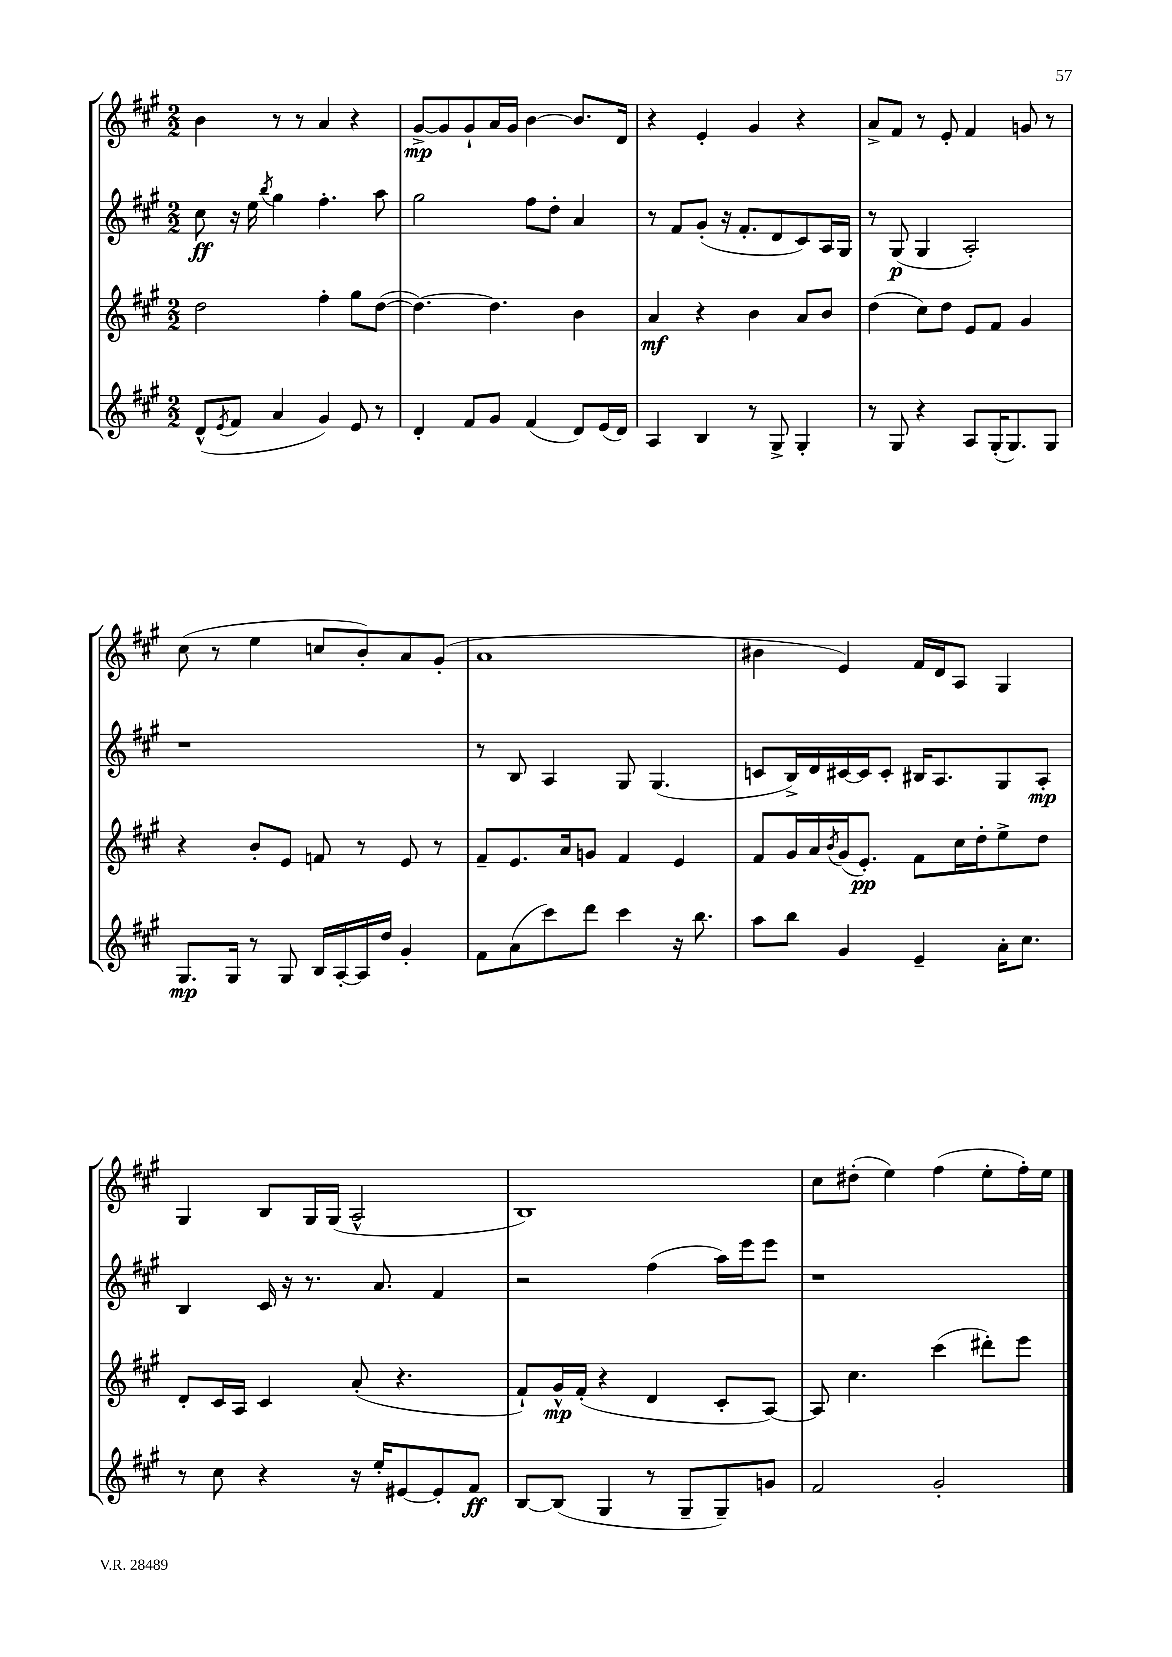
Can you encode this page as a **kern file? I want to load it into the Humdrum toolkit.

**kern	**dynam	**kern	**dynam	**kern	**dynam	**kern	**dynam
*part4	*part4	*part3	*part3	*part2	*part2	*part1	*part1
*staff4	*staff4	*staff3	*staff3	*staff2	*staff2	*staff1	*staff1
*clefG2	*	*clefG2	*	*clefG2	*	*clefG2	*
*k[f#c#g#]	*	*k[f#c#g#]	*	*k[f#c#g#]	*	*k[f#c#g#]	*
*M2/2	*	*M2/2	*	*M2/2	*	*M2/2	*
=12	=12	=12	=12	=12	=12	=12	=12
(8d^^/L	.	2dd\	.	8cc#\	ff	4b\	.
8qe/	.	.	.	.	.	.	.
8f#/J	.	.	.	16r	.	.	.
.	.	.	.	16ee\	.	.	.
.	.	.	.	8qbb/	.	.	.
4a/	.	.	.	4gg#\	.	8r	.
.	.	.	.	.	.	8r	.
4g#/)	.	4ff#'\	.	4.ff#'\	.	4a/	.
8e/	.	8gg#\L	.	.	.	4r	.
8r	.	([8dd\J	.	8aa\	.	.	.
=13	=13	=13	=13	=13	=13	=13	=13
4d'/	.	4.dd\_)	.	2gg#\	.	[8g#^/L	mp
.	.	.	.	.	.	8g#/]	.
8f#/L	.	.	.	.	.	8g#`/	.
8g#/J	.	4.dd\]	.	.	.	16a/L	.
.	.	.	.	.	.	16g#/JJ	.
(4f#/	.	.	.	8ff#\L	.	[4b\	.
.	.	.	.	8dd'\J	.	.	.
8d/L)	.	4b\	.	4a/	.	8.b/L]	.
(16e/L	.	.	.	.	.	.	.
16d/JJ)	.	.	.	.	.	16d/Jk	.
=14	=14	=14	=14	=14	=14	=14	=14
4A/	.	4a/	mf	8r	.	4r	.
.	.	.	.	8f#/L	.	.	.
4B/	.	4r	.	(8g#'/J	.	4e'/	.
.	.	.	.	16r	.	.	.
.	.	.	.	8.f#'/L	.	.	.
8r	.	4b\	.	.	.	4g#/	.
8G#^/	.	.	.	8d/	.	.	.
4G#'/	.	8a/L	.	8c#/)	.	4r	.
.	.	8b/J	.	16A/L	.	.	.
.	.	.	.	16G#/JJ	.	.	.
=15	=15	=15	=15	=15	=15	=15	=15
8r	.	(4dd\	.	8r	.	8a^/L	.
8G#/	.	.	.	(8G#/	p	8f#/J	.
4r	.	8cc#\L)	.	4G#/	.	8r	.
.	.	8dd\J	.	.	.	8e'/	.
8A/L	.	8e/L	.	2A'/)	.	4f#/	.
(16G#'/K	.	8f#/J	.	.	.	.	.
8.G#/)	.	.	.	.	.	.	.
.	.	4g#/	.	.	.	8gn/	.
8G#/J	.	.	.	.	.	8r	.
!!LO:LB:g=z
=16	=16	=16	=16	=16	=16	=16	=16
8.G#/L	mp	4r	.	1r	.	(8cc#\	.
.	.	.	.	.	.	8r	.
16G#/Jk	.	.	.	.	.	.	.
8r	.	8b'/L	.	.	.	4ee\	.
8G#/	.	8e/J	.	.	.	.	.
16B/LL	.	8fn/	.	.	.	8ccn/L	.
[16A'/	.	.	.	.	.	.	.
16A/]	.	8r	.	.	.	8b'/)	.
16dd/JJ	.	.	.	.	.	.	.
4g#'/	.	8e/	.	.	.	8a/	.
.	.	8r	.	.	.	(8g#'/J	.
=17	=17	=17	=17	=17	=17	=17	=17
8f#\L	.	8f#~/L	.	8r	.	1a	.
(8a\	.	8.e/	.	8B/	.	.	.
8ccc#\)	.	.	.	4A/	.	.	.
.	.	16a/k	.	.	.	.	.
8ddd\J	.	8gn/J	.	.	.	.	.
4ccc#\	.	4f#/	.	8G#/	.	.	.
.	.	.	.	(4.G#/	.	.	.
16r	.	4e/	.	.	.	.	.
8.bb\	.	.	.	.	.	.	.
=18	=18	=18	=18	=18	=18	=18	=18
8aa\L	.	8f#/L	.	8cn/L	.	4b#X\	.
8bb\J	.	16g#/L	.	16B^/L)	.	.	.
.	.	16a/	.	16d/	.	.	.
.	.	8qb/	.	.	.	.	.
4g#/	.	(16g#/J	.	[16c#X/	.	4e/)	.
.	.	8.e'/J)	pp	16c#/J]	.	.	.
.	.	.	.	8c#'/J	.	.	.
4e~/	.	8f#\L	.	16B#X/KL	.	16f#/LL	.
.	.	.	.	8.A/	.	16d/J	.
.	.	16cc#\L	.	.	.	8A/J	.
.	.	16dd'\J	.	.	.	.	.
16a'\KL	.	8ee^\	.	8G#/	.	4G#/	.
8.cc#\J	.	.	.	.	.	.	.
.	.	8dd\J	.	8A'/J	mp	.	.
!!LO:LB:g=z
=19	=19	=19	=19	=19	=19	=19	=19
8r	.	8d'/L	.	4B/	.	4G#/	.
8cc#\	.	16c#/L	.	.	.	.	.
.	.	16A/JJ	.	.	.	.	.
4r	.	4c#/	.	16c#/	.	8B/L	.
.	.	.	.	16r	.	.	.
.	.	.	.	8.r	.	16G#/L	.
.	.	.	.	.	.	(16G#/JJ	.
16r	.	(8a'/	.	.	.	2A^^/	.
16ee'/KL	.	.	.	8.a/	.	.	.
[8e#X/	.	4.r	.	.	.	.	.
8e#'/]	.	.	.	4f#/	.	.	.
8f#/J	ff	.	.	.	.	.	.
=20	=20	=20	=20	=20	=20	=20	=20
[8B/L	.	8f#`/L)	.	2r	.	1B)	.
(8B/J]	.	16g#^^/L	mp	.	.	.	.
.	.	(16f#'/JJ	.	.	.	.	.
4G#/	.	4r	.	.	.	.	.
8r	.	4d/	.	(4ff#\	.	.	.
8G#~/L	.	.	.	.	.	.	.
8G#~/)	.	8c#'/L	.	16aa\LL)	.	.	.
.	.	.	.	16eee\J	.	.	.
8gn/J	.	[8A/J)	.	8eee\J	.	.	.
=21	=21	=21	=21	=21	=21	=21	=21
2f#/	.	8A/]	.	1r	.	8cc#\L	.
.	.	4.cc#\	.	.	.	(8dd#X'\J	.
.	.	.	.	.	.	4ee\)	.
2g#'/	.	(4ccc#\	.	.	.	(4ff#\	.
.	.	8ddd#X'\L)	.	.	.	8ee'\L	.
.	.	8eee\J	.	.	.	16ff#'\L)	.
.	.	.	.	.	.	16ee\JJ	.
==	==	==	==	==	==	==	==
*-	*-	*-	*-	*-	*-	*-	*-
